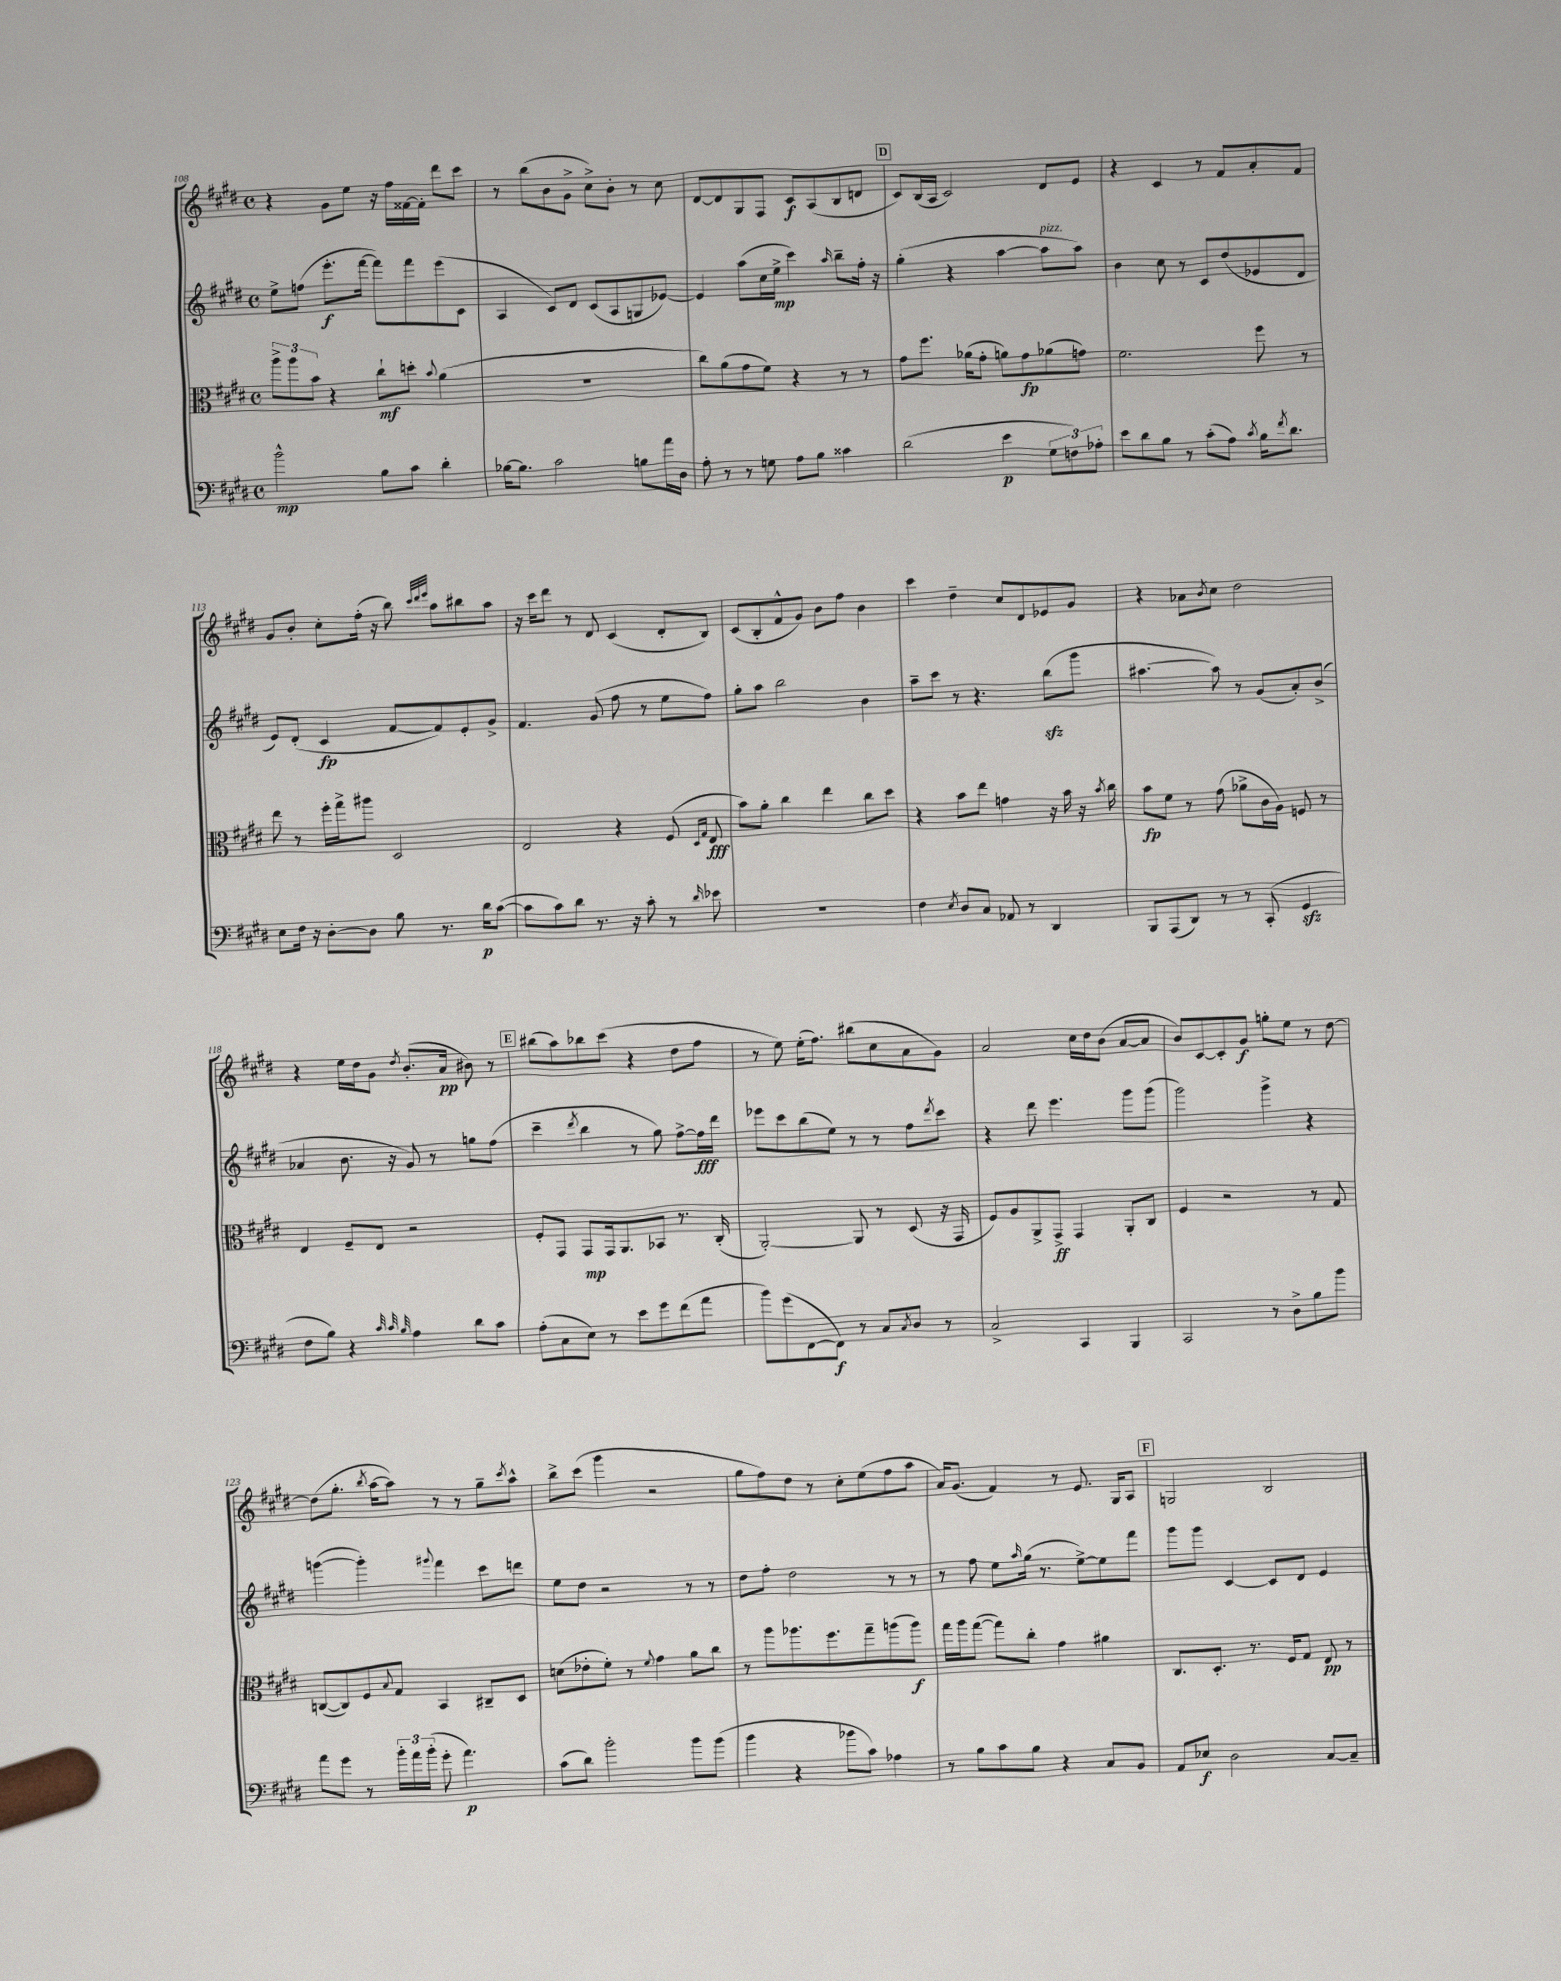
<<
\new StaffGroup <<
\new Staff = "s0" {
    \clef treble \key e \major \defaultTimeSignature \time 4/4
    r4 gis'8 e''8 r16 fis''16 fisis'16~ fisis'16-. dis'''8 cis'''8 |
    r8 b''8( b'8 gis'8-> cis''8->) b'8-. r8 cis''8 |
    dis'8~ dis'8 gis8 fis8 cis'8\f a8( b8 d'8 |
    \mark \markup { \box "D" } cis'8) b16( a16 cis'2) dis'8 e'8 |
    r4 cis'4 r8 fis'8 a'8-. fis'8 |
    gis'8 b'8-. cis''8-. fis''16-.( r16 b''8) \grace { cis'''32 dis'''32 e'''32 } a''8 bis''8 a''8 |
    r16 cis'''16 dis'''8 r8 dis'8 cis'4( dis'8-. b8) |
    cis'8( b8-. fis'8-^ gis'8) b'8 fis''8 b'4 |
    cis'''4 dis''4-- cis''8 dis'8 ees'8 gis'8 |
    r4 aes'8 \acciaccatura { b'8 } cis''8 dis''2 |
    r4 e''16 dis''16 gis'8 \acciaccatura { dis''8 } b'8.-.( a'16\pp bis'8) r8 |
    \mark \markup { \box "E" } bis''8( a''8) bes''8 cis'''8( r4 dis''8 fis''8 |
    r8 e''8) e''16-.( fis''8.) bis''8( cis''8 a'8 gis'8) |
    a'2 cis''16 dis''16 b'8( a'8~ a'8 |
    b'8) cis'8~ cis'8-. gis'8\f g''8-. e''8 r8 dis''8~ |
    dis''8( gis''8.-. \acciaccatura { b''8 } a''16~ a''8) r8 r8 gis''8-- \acciaccatura { cis'''8 } a''8-^ |
    b''8-> cis'''8( gis'''4 r2 |
    gis''8 fis''8) dis''8 r8 cis''8-. e''8( fis''8 a''8 |
    a'16) gis'8.( fis'4) r8 e'8. gis16 a8 |
    \mark \markup { \box "F" } g2 b2 \bar "|." |
}
\new Staff = "s1" {
    \clef treble \key e \major \defaultTimeSignature \time 4/4
    e''8-> f''8( e'''8.-.\f fis'''16~ fis'''8) fis'''8 e'''8( cis'8 |
    a4 cis'8) dis'8 cis'8( a8 g8 ees'8~) |
    ees'4 a''8( cis''16 e''16->\mp cis'''4) \grace { a''16 } b''8-- fis''16-. r16 |
    \mark \markup { \box "D" } gis''4-.( r4 a''4~ a''8^\markup { \italic "pizz." } a''8) |
    b'4 cis''8 r8 cis'8 dis''8( ees'8 dis'8 |
    e'8) dis'8-.( cis'4\fp fis'8~ fis'8) e'8-. gis'8-> |
    fis'4. gis'8( fis''8 r8 e''8 fis''8) |
    gis''8-. a''8 b''2 b'4 |
    a''8-- cis'''8 r8 r4. b''8\sfz( gis'''8 |
    ais''4.~ ais''8) r8 gis'8( a'8-.) b'8->( |
    aes'4 b'8. r16 gis'8) r8 g''8 fis''8( |
    \mark \markup { \box "E" } cis'''4-- \acciaccatura { dis'''8 } b''4 r8 gis''8) fis''8~-> fis''16\fff dis'''16 |
    ees'''8 cis'''8 b''8( e''8) r8 r8 fis''8 \acciaccatura { dis'''8 } cis'''8 |
    r4 dis'''8 e'''4. gis'''8 gis'''8( |
    gis'''2) gis'''4-> r4 |
    g'''4~( g'''4-.) \appoggiatura { gis'''8 } fis'''4 cis'''8 d'''8 |
    e''8 dis''8 r2 r8 r8 |
    dis''8 fis''8-. dis''2 r8 r8 |
    r8 fis''8 e''8 \grace { a''16 } gis''16( r8. e''8~->) e''8 fis'''8 |
    \mark \markup { \box "F" } gis'''8 gis'''8 cis'4~ cis'8 dis'8 e'4 \bar "|." |
}
\new Staff = "s2" {
    \clef alto \key e \major \defaultTimeSignature \time 4/4
    \tuplet 3/2 { a''8-> a''8 b'8 } r4 cis''8-!\mf d''8-. \appoggiatura { b'8 } a'4( |
    R1 |
    cis''8) a'8( gis'8 fis'8) r4 r8 r8 |
    \mark \markup { \box "D" } gis'8 fis''8. aes'16( gis'8-. a'8) gis'8\fp aes'8( g'8) |
    fis'2. fis''8 r8 |
    e''8 r8 fis''16-. gis''16-> ais''8 dis2 |
    e2 r4 fis8( \grace { dis16 gis16 } e8\fff |
    b'8) a'8-. cis''4 e''4 cis''8 dis''8 |
    r4 b'8 e''8 g'4 r16 b'16 r16 \acciaccatura { b'8 } cis''16 |
    b'8\fp fis'8 r8 gis'8( aes'8-> cis'16 a16) f8 r8 |
    e4 fis8-- e8 r2 |
    \mark \markup { \box "E" } fis8-. gis,8 gis,8\mp gis,16 a,8. bes,8 r8. cis16-.( |
    a,2~-.) a,8 r8 dis8( r16 gis,16 |
    fis8) a8 a,8-> gis,8->\ff gis,4 a,8-. cis8 |
    fis4 r2 r8 gis8 |
    c8~( c8) fis8 \appoggiatura { b8 } gis8 b,4 cis8-- dis8 |
    d'8( ees'8-. fis'8-.) r8 \appoggiatura { fis'8 } gis'4 a'8 cis''8 |
    r8 a''8 aes''8. fis''8. gis''8-- a''8( a''8\f) |
    gis''16 a''16 gis''8~( gis''8) cis''8-. gis'4 ais'4 |
    \mark \markup { \box "F" } cis8. dis8.-. r8. fis16 gis8 e8\pp r8 \bar "|." |
}
\new Staff = "s3" {
    \clef bass \key e \major \defaultTimeSignature \time 4/4
    b'2-^\mp b8 cis'8 dis'4-. |
    bes16~ bes8. cis'2 b8 a'16 dis16 |
    a8-. r8 r8 g8 a8 b8 cisis'4 |
    \mark \markup { \box "D" } dis'2( e'4\p \tuplet 3/2 { gis8 f8) aes8-. } |
    e'8 dis'8 b8 r8 cis'8-.( a8) \acciaccatura { cis'8 } b16 \acciaccatura { fis'8 } dis'8. |
    e8 fis16 r16 dis8~-. dis8 b8 r8. dis'16\p cis'8~( |
    cis'8 cis'8) dis'8 r8. r16 cis'8-. r8 \grace { dis'16 } ees'8 |
    R1 |
    fis4 \acciaccatura { e8 } dis8 cis8 aes,8 r8 dis,4 |
    b,,8 a,,8( dis,8) r8 r8 cis,8-.( gis,4\sfz |
    fis8 b8) r4 \grace { cis'32 cis'32 b32 } a4 dis'8 cis'8 |
    \mark \markup { \box "E" } a8-.( cis8 e8) r8 e'8 gis'8 fis'8( a'8 |
    b'8) gis'8( fis,8~ fis,8\f) r8 cis8 \acciaccatura { cis8 } dis8 r8 |
    cis2-> cis,4 b,,4 |
    cis,2 r8 dis8-> b8 b'8 |
    a'8 gis'8 r8 \tuplet 3/2 { b'16-. a'16 b'16-.( } gis'8-. a'4.\p) |
    cis'8( dis'8) b'2-. b'8 b'8( |
    b'4 r4 bes'8 cis'8) aes4 |
    r8 b8 cis'8 b8 r4 cis8 b,8 |
    \mark \markup { \box "F" } a,8 ees8\f dis2 cis8~ cis8-- \bar "|." |
}
>>
>>
\layout { \context { \Score currentBarNumber = #108 } }
